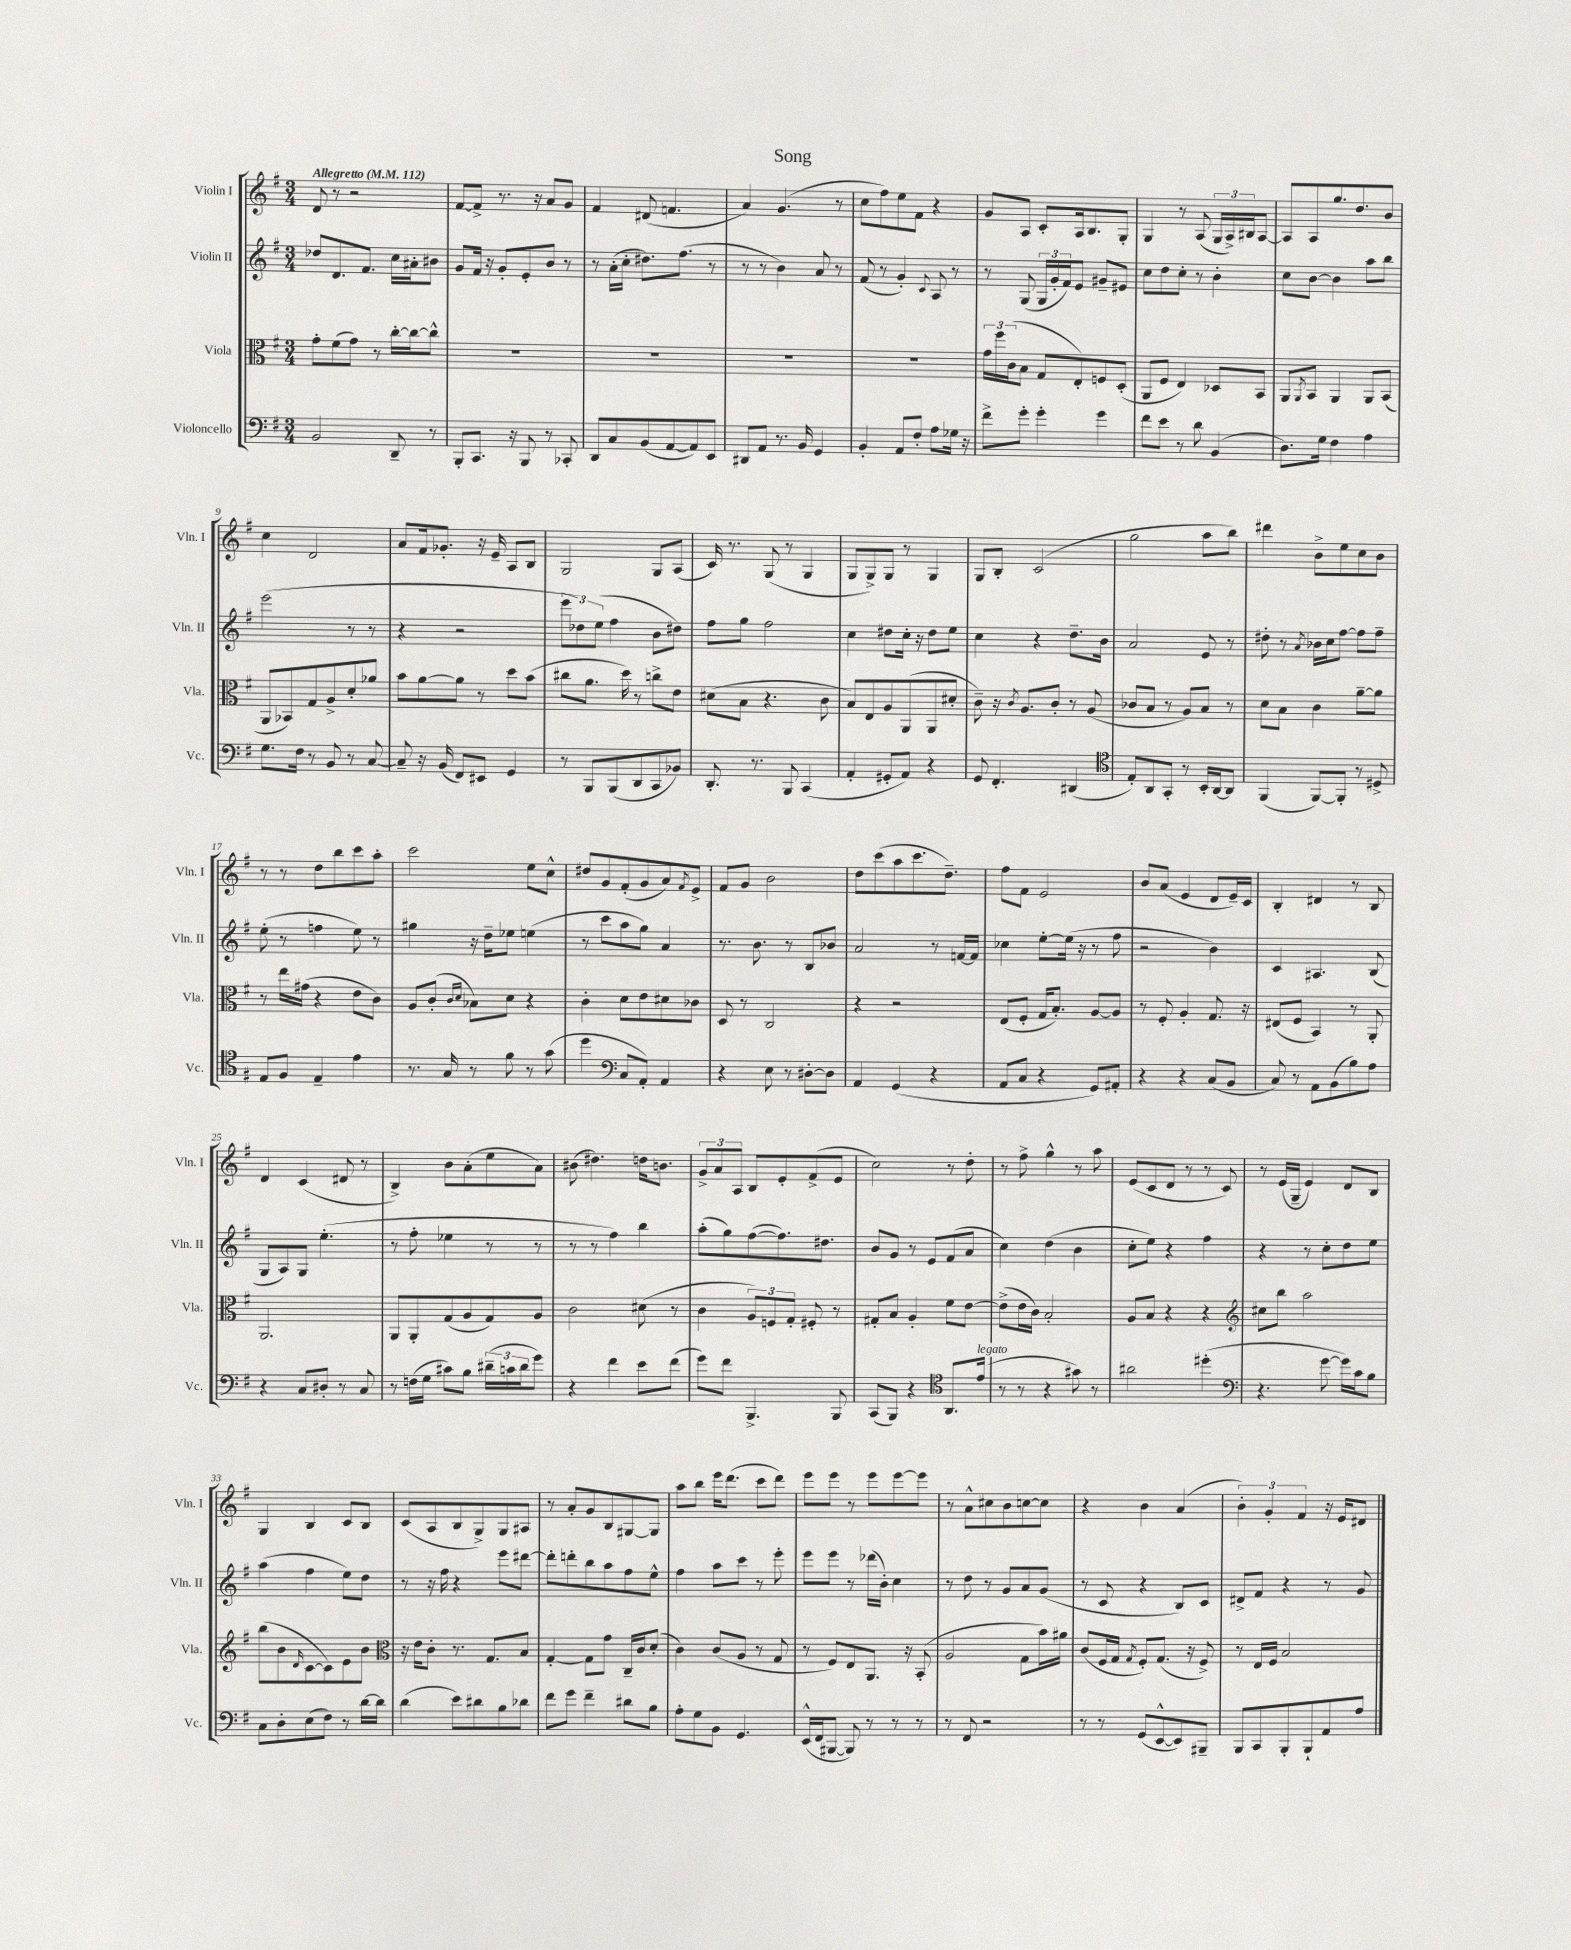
\header { title = "Song" }
<<
\new StaffGroup <<
\new Staff = "s0" \with { instrumentName = "Violin I" shortInstrumentName = "Vln. I" } {
    \clef treble \key g \major \numericTimeSignature \time 3/4 \tempo "Allegretto" 4 = 112
    d'8 r8 r2 |
    fis'8~ fis'8-> r8. r16 a'8 g'8 |
    fis'4 dis'8( f'4. |
    a'4) g'4.( r8 |
    c''8 fis''8) e''8 fis'8 r4 |
    g'8 a8 c'8-. a16 b8. g8-. |
    g4 r8 a8( \tuplet 3/2 { g16 a16->) bis16 } a8~ |
    a8 a8 g''8. d''8. b'8 |
    c''4 d'2 |
    a'8 fis'16 ges'8.-. r16 e'16-- a8 b8 |
    g2 g8 a8( |
    c'16) r8. g8( r8 g4 |
    g8 g8->) g8 r8 g4 |
    g8 b8-. c'2( |
    g''2 a''8 b''8) |
    dis'''4 b'8-> e''8 c''8 b'8 |
    r8 r8 d''8 b''8 c'''8 a''8-. |
    c'''2 e''8 c''8-^ |
    dis''8 g'8 fis'8-.( g'8 a'8) \acciaccatura { fis'8 } e'8-> |
    fis'8 g'8 b'2 |
    d''8 c'''8( a''8 c'''8. d''8.--) |
    fis''8 fis'8 e'2 |
    b'8 a'8( e'4 d'8 e'16--) c'16 |
    b4-. dis'4 r8 b8 |
    d'4 c'4( dis'8 r8 |
    b4->) b'8 a'8-.( e''8 a'8) |
    bis'8( dis''4.) d''16 b'8. |
    \tuplet 3/2 { g'8-> a'8 a8 } b8 e'8-. fis'8->( e'8 |
    c''2) r8 d''8-. |
    r8 fis''8-> g''4-^ r8 a''8 |
    e'8( c'8 d'8 r8 r8 c'8) |
    r8 e'16( g16-- e'4) d'8 b8 |
    g4 b4 c'8 b8 |
    c'8( a8 b8 g8->) g8 ais8 |
    r8 a'8-. g'8 b8 gis8~ gis8 |
    a''8 b''8 e'''16 d'''8.( c'''8 d'''8) |
    e'''8 e'''8 r8 e'''8 e'''8~ e'''8 |
    r8 a'8-^ cis''8 b'8 c''8~ c''8 |
    r4 b'4 a'4( |
    \tuplet 3/2 { b'4-.) g'4-. fis'4 } r16 e'16 dis'8 \bar "|." |
}
\new Staff = "s1" \with { instrumentName = "Violin II" shortInstrumentName = "Vln. II" } {
    \clef treble \key g \major \numericTimeSignature \time 3/4
    des''8 d'8. fis'8. c''16 ais'16-. bis'8 |
    g'8 fis'16 r16 g'8-. e'8-. b'8 r8 |
    r8 a'16-.( c''16-. dis''8.) fis''8.( r8 |
    r8 r8 b'4) a'8 r8 |
    fis'8( r8 g'4-.) \appoggiatura { c'8 } a8 r8 |
    r8 g8( \tuplet 3/2 { g16 g'16-. fis'16) } e'8 gis'8-- eis'8 |
    c''8 d''8 c''8-. r8 b'4-. |
    c''8 b'8~ b'4 a''8 b''8 |
    e'''2( r8 r8 |
    r4 r2 |
    \tuplet 3/2 { e'''8 des''8) e''8( } fis''4 b'8 dis''8) |
    fis''8 g''8 fis''2 |
    c''4 dis''8 c''16-. r16 dis''8 e''8 |
    c''4 r4 d''8.-- b'16 |
    a'2 e'8 r8 |
    dis''8-. r8 \acciaccatura { a'8 } bes'16 c''16 fis''8~ fis''8 fis''8-- |
    e''8-.( r8 f''4 e''8) r8 |
    gis''4 r16 d''16-- ees''8 e''4( |
    r8 c'''8 a''8 g''8) a'4 |
    r8. b'8. r8 b8 bes'8 |
    a'2 r8 f'16~ f'16 |
    ces''4 e''8~-. e''16( r16 r8 fis''8 |
    r2 b'4) |
    c'4 ais4. b8( |
    g8 a8) g8 e''4.-.( |
    r8 fis''8-. ees''4 r8 r8 |
    r8 r8 fis''4) b''4 |
    a''8-.( g''8) fis''8~( fis''8.) dis''8. |
    b'8 g'8 r8 e'8 fis'8( a'8 |
    c''4) d''4( b'4 |
    c''8-. e''8) r4 fis''4 |
    r4 r8 c''8-. d''8 e''8 |
    a''4( fis''4 e''8) d''8 |
    r8 r16 fis''16 r4 e'''8 dis'''8~ |
    dis'''8-. d'''8-. b''8 a''8 fis''8 e''8-^ |
    fis''4 a''8 c'''8 r8 e'''8-. |
    e'''8 e'''8 r8 des'''16( b'16-.) c''4 |
    r8 d''8 r8 g'8 a'8 g'8( |
    r8 c'8 r4 b8) c'8 |
    dis'8-> fis'8 r4 r8 g'8 \bar "|." |
}
\new Staff = "s2" \with { instrumentName = "Viola" shortInstrumentName = "Vla." } {
    \clef alto \key g \major \numericTimeSignature \time 3/4
    g'8-. fis'8( g'8) r8 c''16~-. c''16~ c''8-^ |
    R2. |
    R2. |
    R2. |
    R2. |
    \tuplet 3/2 { g'16 fis''16 c'16( } b8 g8 e8-.) f8 d8-.( |
    a,8 fis8 e4) des8 b,8 |
    a,8 \acciaccatura { a,8 } b,8 a,4 a,8 b,8( |
    a,8 bes,8) g8 a8-> d'8-. aes'8 |
    b'8 a'8~ a'8 r8 d''8 b'8( |
    cis''8 a'8. d''16) r8 c''8-> e'8 |
    dis'8( b8 r4. c'8 |
    b8) e8 a8 a,8( a,8 dis'8-. |
    c'8--) r16 \acciaccatura { c'8 } a8. c'8-. r8 a8( |
    ces'8 b8 r8 a8) b8 r8 |
    d'8 b8 c'4 a'8~-- a'8 |
    r8 e''16 gis'16( r4 e'8 c'8) |
    a8 c'8-.( \grace { c'16 d'16 } bes8) d'8 r4 |
    c'4-. d'8 e'8 dis'8 ces'8 |
    d8 r8 c2 |
    r4 r2 |
    e8( fis8-. g16 b8.-.) a8~ a8 |
    r8 fis8-. a4-. g8. r16 |
    eis8( fis8 b,4) r8 a,8-. |
    a,2. |
    a,8 a,8-. g8( a8 g8) a8 |
    c'2 dis'8( r8 |
    c'4 \tuplet 3/2 { a8) f8 g8-. } fis8-. r8 |
    gis8-. b8 a4-. fis'8 e'8~ |
    e'8->( e'16 c'16) b2-. |
    a8 b8 r4 r4 |
    \clef treble cis''8 b''8 a''2 |
    b''8( b'8 \grace { d'16 } c'8~ c'8) e'8 b'8 |
    \clef alto r16 e'16 c'8-. r8. g8. b8 |
    g4~-. g8 g'8 c16-- c'16 d'8-.( |
    c'4) c'8( a8 r8 g8 |
    r8 fis8) e8 a,8. r16 b,8-.( |
    a2 g8 b'16) ais'16 |
    c'8( fis16 g16 \acciaccatura { g8 } fis8-.) g8.( r16 fis8->) |
    r8 e16 fis16 b2 \bar "|." |
}
\new Staff = "s3" \with { instrumentName = "Violoncello" shortInstrumentName = "Vc." } {
    \clef bass \key g \major \numericTimeSignature \time 3/4
    b,2 d,8-- r8 |
    b,,8-. c,8. r16 b,,8 r8 ces,8-. |
    d,8 c8 b,8( a,8~ a,8) e,8 |
    dis,8 a,8 r8. b,16 g,4 |
    b,4-. a,8 fis8-. a8 ges16 r16 |
    fis'8-> g'8-. g'4-. g'4 |
    fis'8 e'8 r8 d'8 b,4( |
    d8.) g16 fis4 a4 |
    g8. fis16 r8 b,8 r8 c8~ |
    c8-- r16 b,16( fis,8) eis,8 g,4 |
    r8 b,,8 b,,8( d,8 c,8 bes,8) |
    d,8.-. r8. b,,8 c,4( |
    a,4-. gis,8-. a,8) r4 |
    g,8 fis,4.-. dis,4( |
    \clef tenor e8-.) a,8 g,8-. r8 b,16-. a,16~ a,8 |
    fis,4( fis,8~) fis,8-. r8 dis8-> |
    e8 fis8 e4-- e'4 |
    r8. g16 r8 fis'8 r8 g'8( |
    d''4 \clef bass c8 a,8-.) a,4 |
    r4 e8 r8 dis8~-. dis8 |
    a,4 g,4( r4 |
    a,8 c8 r4 g,8) ais,8-. |
    r4 r4 c8( b,8 |
    c8) r8 a,8 b,8( b8) a8 |
    r4 c8 dis8-. r8 c8 |
    r8 f16( g16 cis'8) b8 \tuplet 3/2 { dis'16--( c'16 dis'16 } g'8) |
    r4 fis'4 e'8 fis'8( |
    g'8) fis'8 b,,4.-> b,,8 |
    c,8( b,,8) r4 \clef tenor a,8. e'16^\markup { \italic "legato" }( |
    r8 r8 r4 gis'8) r8 |
    ais'2 dis''4-.( |
    \clef bass r4. g'8~ g'16) c'16 b8 |
    c8 d8-. e8( fis8) r8 d'16~ d'16 |
    d'4( e'8) dis'8 b8 des'8 |
    fis'8 g'8 fis'4-- dis'8 b8 |
    a8-. g8 b,8 g,4. |
    e,16-^( fis,16 bis,,8~ bis,,8) r8 r8 r8 |
    r8 fis,8 r2 |
    r8 r8 g,8( e,8~-^ e,8) bis,,8-- |
    b,,8 c,8 b,,8-. b,,8-! a,8 a8 \bar "|." |
}
>>
>>
